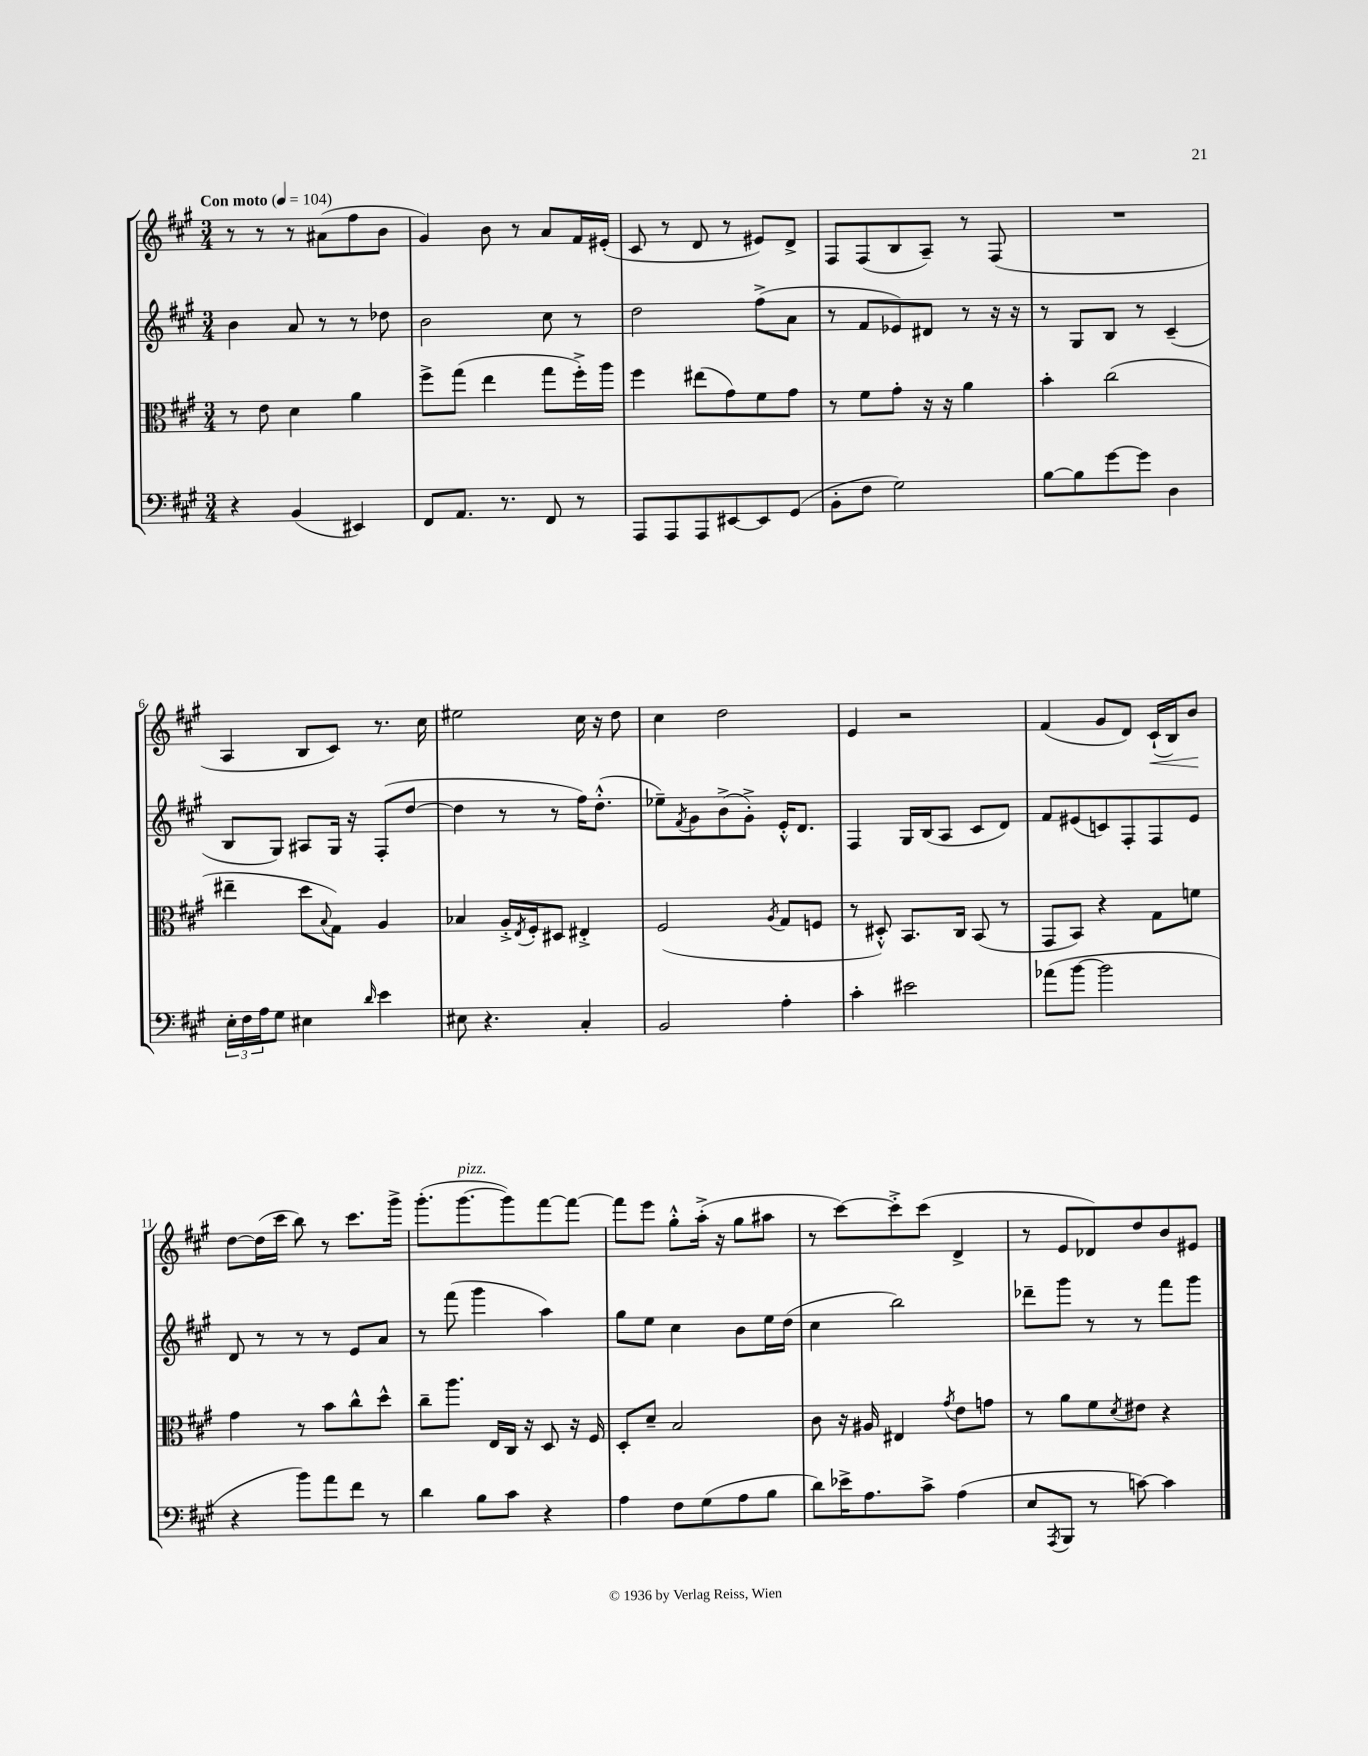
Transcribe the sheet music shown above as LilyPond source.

<<
\new StaffGroup <<
\new Staff = "s0" {
    \clef treble \key a \major \numericTimeSignature \time 3/4 \tempo "Con moto" 4 = 104
    r8 r8 r8 ais'8( fis''8 b'8 |
    gis'4) b'8 r8 a'8 fis'16 eis'16-.( |
    cis'8 r8 d'8 r8 eis'8) d'8-> |
    fis8 fis8( b8 a8--) r8 fis8( |
    R2. |
    a4 b8 cis'8) r8. cis''16 |
    eis''2 cis''16 r16 d''8 |
    cis''4 d''2 |
    e'4 r2 |
    fis'4( gis'8 d'8) cis'16-!\<( b16) b'8\! |
    d''8~ d''16( cis'''16 b''8) r8 cis'''8. gis'''16-> |
    gis'''8.-.( gis'''8.~^\markup { \italic "pizz." } gis'''8) fis'''8~ fis'''8~ |
    fis'''8 e'''8 gis''8-.-^ a''16-.->( r16 gis''8 ais''8 |
    r8 cis'''8~) cis'''8-.-> cis'''8( d'4-> |
    r8 e'8 des'8) d''8 b'8 eis'8 \bar "|." |
}
\new Staff = "s1" {
    \clef treble \key a \major \numericTimeSignature \time 3/4
    b'4 a'8 r8 r8 des''8 |
    b'2 cis''8 r8 |
    d''2 fis''8->( a'8 |
    r8 fis'8 ees'8) dis'8 r8 r16 r16 |
    r8 gis8 b8 r8 cis'4--( |
    b8 gis8) ais8 gis16 r16 fis8-.( d''8~ |
    d''4 r8 r8 fis''16) d''8.-.-^( |
    ees''8--) \acciaccatura { fis'8 } gis'8 b'8->( gis'8-.->) e'16-.-^ d'8. |
    fis4 gis16 b16( a8 cis'8 d'8) |
    fis'8 eis'8( c'8) fis8-. fis8 eis'8 |
    d'8 r8 r8 r8 e'8 a'8 |
    r8 fis'''8( gis'''4 a''4) |
    gis''8 e''8 cis''4 b'8 e''16 d''16( |
    cis''4 b''2) |
    des'''8-- gis'''8 r8 r8 fis'''8 gis'''8 \bar "|." |
}
\new Staff = "s2" {
    \clef alto \key a \major \numericTimeSignature \time 3/4
    r8 e'8 d'4 a'4 |
    fis''8-> gis''8( e''4 gis''8 fis''16-.->) a''16 |
    fis''4 eis''8( gis'8) fis'8 gis'8 |
    r8 fis'8 gis'8-. r16 r16 a'4 |
    b'4-. cis''2( |
    eis''4-- d''8 \appoggiatura { b8 } gis8) a4 |
    bes4 a16-.-> \acciaccatura { e8 } fis16-. dis8 eis4-.-> |
    fis2( \acciaccatura { a8 } gis8 f8 |
    r8 dis8-.-^) b,8. cis16 b,8( r8 |
    gis,8 b,8) r4 gis8 f'8 |
    gis'4 r8 b'8 cis''8-^ d''8-^ |
    cis''8-- a''8. e16 cis16 r16 d8 r16 fis16 |
    d8-. d'8-- b2 |
    cis'8 r16 ais16 eis4 \acciaccatura { gis'8 } e'8 g'8 |
    r8 a'8 fis'8 \acciaccatura { d'8 } eis'8 r4 \bar "|." |
}
\new Staff = "s3" {
    \clef bass \key a \major \numericTimeSignature \time 3/4
    r4 b,4( eis,4) |
    fis,8 a,8. r8. fis,8 r8 |
    a,,8 a,,8 a,,8 eis,8~ eis,8 gis,8( |
    b,8-. fis8 gis2) |
    b8~ b8 gis'8~ gis'8 d4 |
    \tuplet 3/2 { e16-. fis16 a16 } gis8 eis4 \grace { d'16 } e'4 |
    eis8 r4. cis4-. |
    b,2 a4-. |
    cis'4-. eis'2 |
    aes'8( b'8~ b'2 |
    r4 b'8) a'8 fis'8 r8 |
    d'4 b8 cis'8 r4 |
    a4 fis8 gis8( a8 b8 |
    d'8) ees'16-> a8. cis'8-> a4( |
    e8 \acciaccatura { a,,8 } b,,8 r8 c'8~) c'4 \bar "|." |
}
>>
>>
